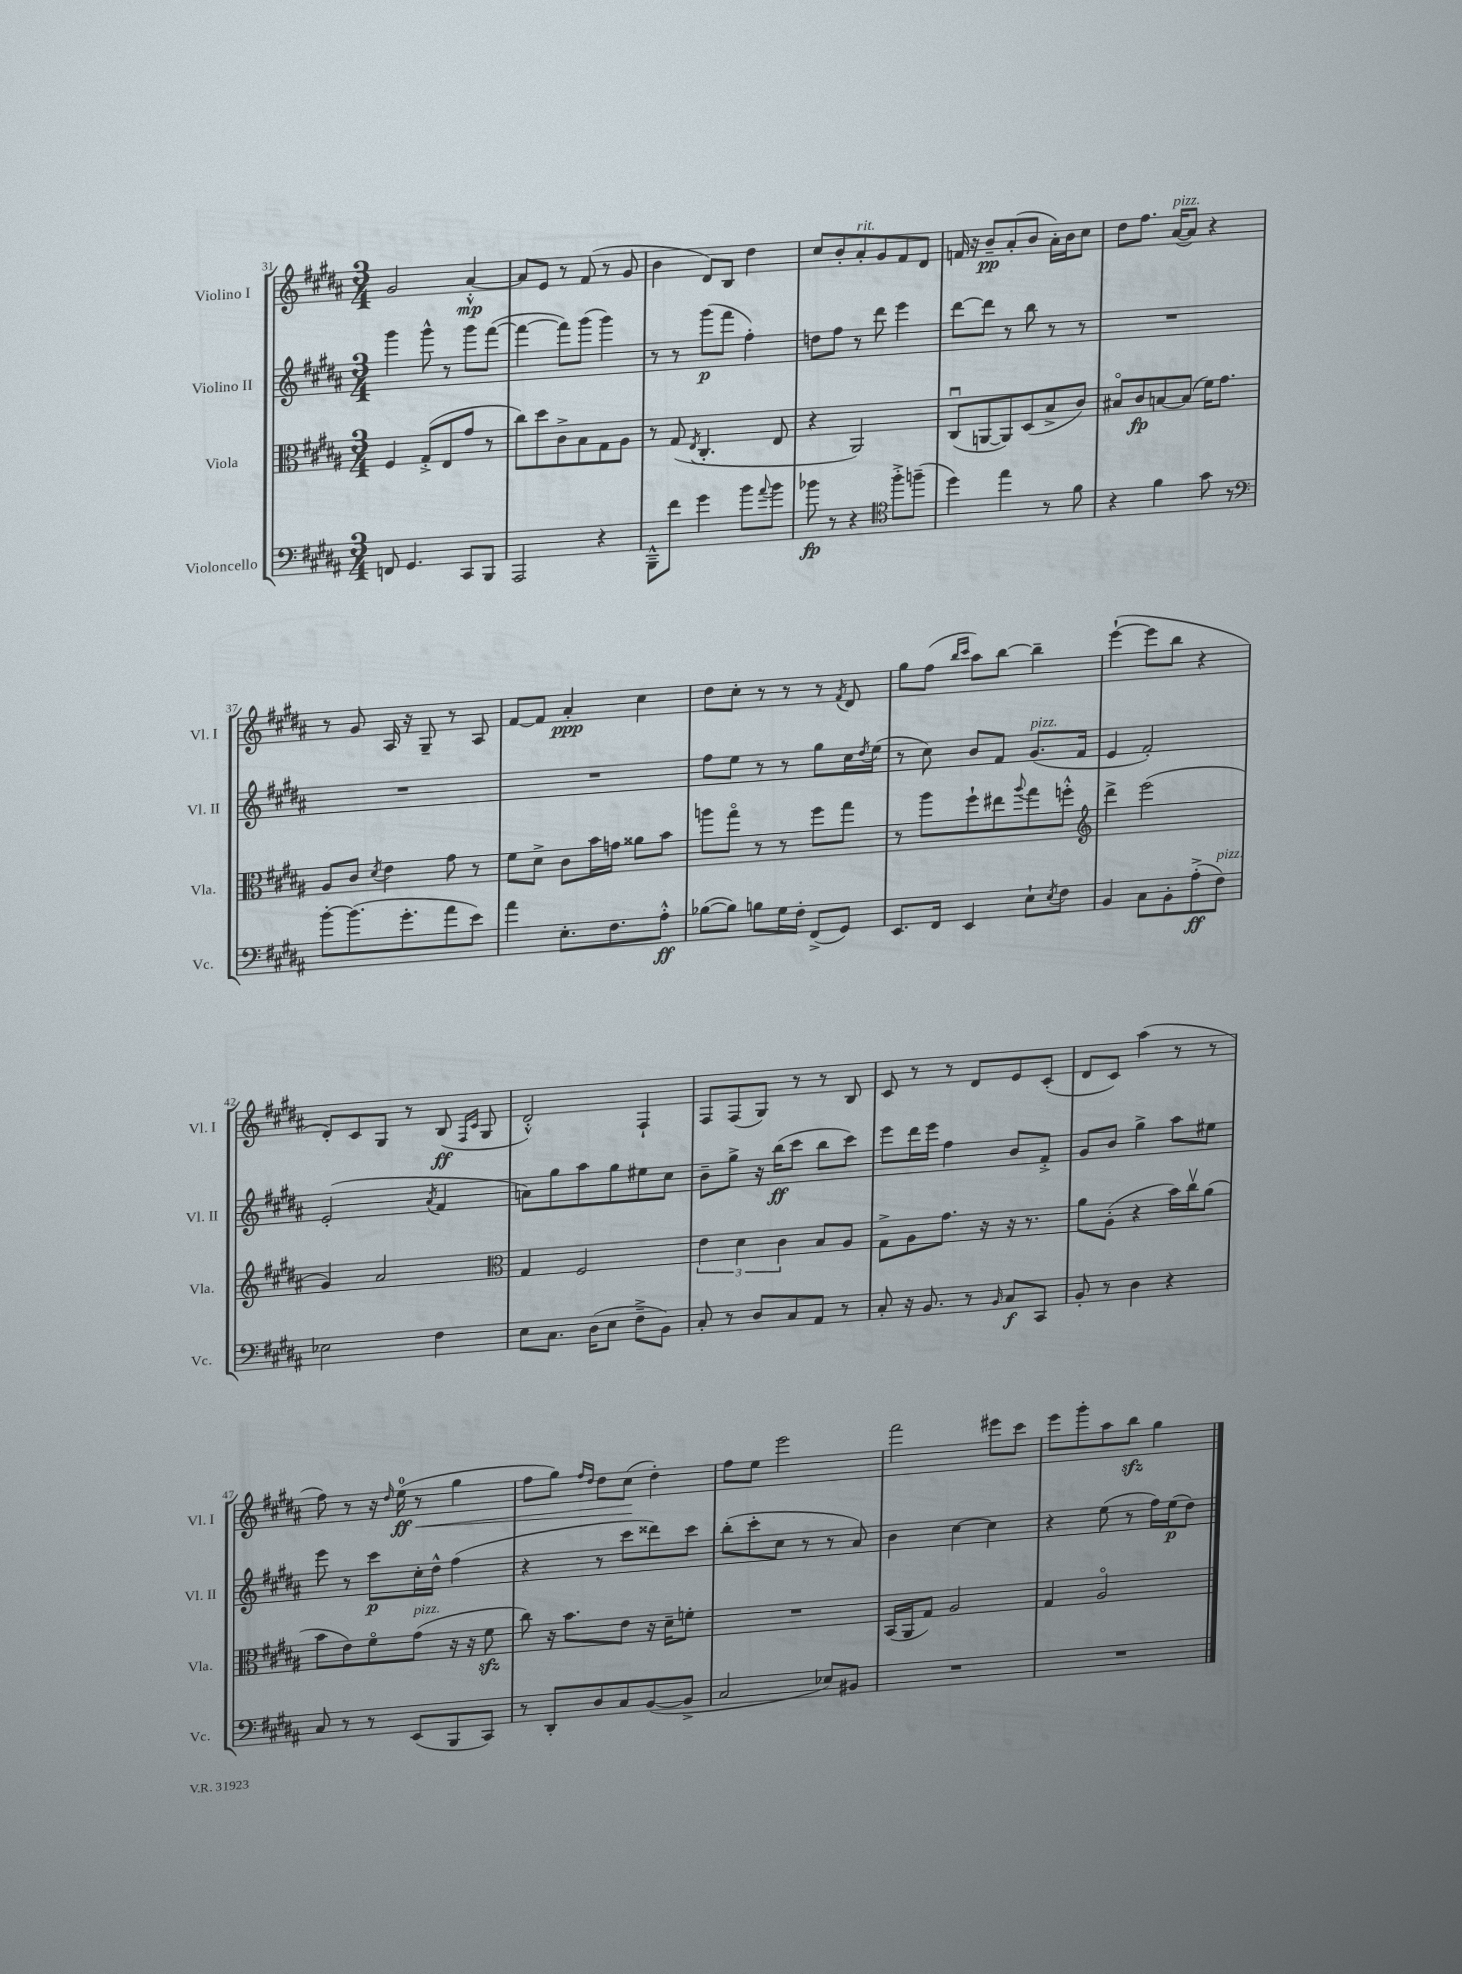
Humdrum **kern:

**kern	**dynam	**kern	**dynam	**kern	**dynam	**kern	**dynam
*part4	*part4	*part3	*part3	*part2	*part2	*part1	*part1
*staff4	*staff4	*staff3	*staff3	*staff2	*staff2	*staff1	*staff1
*I"Violoncello	*	*I"Viola	*	*I"Violino II	*	*I"Violino I	*
*I'Vc.	*	*I'Vla.	*	*I'Vl. II	*	*I'Vl. I	*
*clefF4	*	*clefC3	*	*clefG2	*	*clefG2	*
*k[f#c#g#d#a#]	*	*k[f#c#g#d#a#]	*	*k[f#c#g#d#a#]	*	*k[f#c#g#d#a#]	*
*M3/4	*	*M3/4	*	*M3/4	*	*M3/4	*
=31	=31	=31	=31	=31	=31	=31	=31
8FFn/	.	4F#/	.	4ggg#\	.	2g#/	.
4.GG#/	.	.	.	.	.	.	.
.	.	(8G#'^/L	.	8ggg#^^\	.	.	.
.	.	8E/	.	8r	.	.	.
8CC#/L	.	8g#/J	.	8ggg#\L	.	[4a#'^^/	mp
8BBB/J	.	8r	.	([8fff#\J	.	.	.
=32	=32	=32	=32	=32	=32	=32	=32
2AAA#/	.	8cc#\L)	.	4fff#\_	.	8a#/L]	.
.	.	8dd#\	.	.	.	8e/J	.
.	.	8c#^\	.	8fff#\L])	.	8r	.
.	.	8B\	.	(8ggg#\J	.	(8f#/	.
4r	.	8G#\	.	4ggg#\)	.	8r	.
.	.	8A#\J	.	.	.	8g#/	.
=33	=33	=33	=33	=33	=33	=33	=33
8BBB~^^\L	.	8r	.	8r	.	4b\	.
8f#\J	.	(8G#/	.	8r	.	.	.
.	.	8qE/	.	.	.	.	.
4g#\	.	4.C#'/	.	(8ggg#\L	p	8d#/L)	.
.	.	.	.	8fff#\J	.	8B/J	.
8b\L	.	.	.	4ff#'\)	.	4dd#\	.
8qqa#/	.	.	.	.	.	.	.
8b\J	.	8E/	.	.	.	.	.
=34	=34	=34	=34	=34	=34	=34	=34
8b-X\	fp	4r	.	8ddn\L	.	8cc#/L	.
8r	.	.	.	8ff#\J	.	8b'/	.
!	!	!	!	!	!	!LO:TX:a:i:t=rit.	!
4r	.	2AA#/)	.	8r	.	8a#'/	.
.	.	.	.	8ddd#\	.	8g#/	.
*clefC4	*	*	*	*	*	*	*
8ff#'^\L	.	.	.	4eee\	.	8f#/	.
(8ffn~\J	.	.	.	.	.	8d#/J	.
=35	=35	=35	=35	=35	=35	=35	=35
4dd#\)	.	(8C#u/L	.	[8ddd#\L	.	16fn/	.
.	.	.	.	.	.	16r	.
.	.	[8AAn/	.	8ddd#\J]	.	8b~/L	pp
4ee\	.	8AA/])	.	8r	.	(8a#'/	.
.	.	(8D#/	.	8bb\	.	8b/J	.
8r	.	8B^/	.	8r	.	16a#'\LL)	.
.	.	.	.	.	.	16b\J	.
8f#\	.	8c#/J)	.	8r	.	8cc#\J	.
=36	=36	=36	=36	=36	=36	=36	=36
4r	.	8B#X/L	.	2.r	.	8dd#\L	.
.	.	8c#/	fp	.	.	8.ff#\J	.
4f#\	.	[8Bn/	.	.	.	.	.
!	!	!	!	!	!	!LO:TX:a:i:t=pizz.	!
.	.	.	.	.	.	([16a#/KL	.
.	.	(8B/J]	.	.	.	8a#/J])	.
8g#\	.	16f#\KL)	.	.	.	4r	.
.	.	8.g#\J	.	.	.	.	.
8r	.	.	.	.	.	.	.
!!LO:LB:g=z
=37	=37	=37	=37	=37	=37	=37	=37
*clefF4	*	*	*	*	*	*	*
[8b'\L	.	8A#/L	.	2.r	.	8r	.
(8.b\]	.	8c#/J	.	.	.	8g#/	.
.	.	8qd#/	.	.	.	.	.
.	.	4e\	.	.	.	16A#/	.
8.g#'\	.	.	.	.	.	16r	.
.	.	.	.	.	.	8G#~/	.
8a#\	.	8g#\	.	.	.	8r	.
8e\J)	.	8r	.	.	.	8A#/	.
=38	=38	=38	=38	=38	=38	=38	=38
4a#\	.	8f#\L	.	2.r	.	[8f#/L	.
.	.	8d#^\J	.	.	.	8f#/J]	.
8.E'\L	.	8c#\L	.	.	.	4a#'/	ppp
.	.	16b\L	.	.	.	.	.
8.F#\	.	16gn\JJ	.	.	.	.	.
.	.	8a##X\L	.	.	.	4cc#\	.
8A#'^^\J	ff	8b\J	.	.	.	.	.
=39	=39	=39	=39	=39	=39	=39	=39
([8B-X\L	.	8aan\L	.	8ff#\L	.	8dd#\L	.
8B-\J])	.	8gg#\J	.	8ee\J	.	8cc#'\J	.
8Bn\L	.	8r	.	8r	.	8r	.
16G#\L	.	8r	.	8r	.	8r	.
16F#'\JJ	.	.	.	.	.	.	.
(8FF#^/L	.	8ff#\L	.	8gg#\L	.	8r	.
.	.	.	.	.	.	8qf#/	.
8GG#/J)	.	8gg#\J	.	16cc#\L	.	8d#/	.
.	.	.	.	8qdd#/	.	.	.
.	.	.	.	(16ee\JJ	.	.	.
=40	=40	=40	=40	=40	=40	=40	=40
8.EE/L	.	8r	.	8r	.	8gg#\L	.
.	.	8aa#\L	.	8cc#\)	.	(8ff#\J	.
16FF#/Jk	.	.	.	.	.	.	.
.	.	.	.	.	.	16qqbb/LL	.
.	.	.	.	.	.	16qqccc#/JJ	.
4EE/	.	8ff#`\	.	8b/L	.	8aa#\L)	.
.	.	8ee#X\	.	8f#/J	.	[8bb\J	.
.	.	8qqaa#/	.	.	.	.	.
!	!	!	!	!LO:TX:a:i:t=pizz.	!	!	!
8E`\L	.	8gg#\	.	(8.g#/L	.	4bb~\]	.
8qE/	.	.	.	.	.	.	.
8F#\J	.	8ffn'^^\J	.	.	.	.	.
.	.	.	.	16f#/Jk	.	.	.
=41	=41	=41	=41	=41	=41	=41	=41
*	*	*clefG2	*	*	*	*	*
4BB/	.	4ddd#^\	.	4e/	.	([4eee`\	.
8C#\L	.	(2eee\	.	2f#'/)	.	8eee\L]	.
8BB'\	.	.	.	.	.	8bb\J	.
(8A#'^\	ff	.	.	.	.	4r	.
!LO:TX:a:i:t=pizz.	!	!	!	!	!	!	!
8F#\J)	.	.	.	.	.	.	.
!!LO:LB:g=z
=42	=42	=42	=42	=42	=42	=42	=42
2E-X\	.	4g#/)	.	(2e'/	.	8d#'/L)	.
.	.	.	.	.	.	8c#/	.
.	.	2a#/	.	.	.	8G#/J	.
.	.	.	.	.	.	8r	.
.	.	.	.	8qa#/	.	.	.
4F#\	.	.	.	4f#/	.	(8B/	ff
.	.	.	.	.	.	16qqF#/LL	.
.	.	.	.	.	.	16qqc#/JJ	.
.	.	.	.	.	.	8G#/	.
=43	=43	=43	=43	=43	=43	=43	=43
*	*	*clefC3	*	*	*	*	*
8E\L	.	4G#/	.	8an\L)	.	2d#'^^/)	.
8.C#\J	.	.	.	8gg#\	.	.	.
.	.	2F#/	.	8aa#\	.	.	.
(16D#\KL	.	.	.	.	.	.	.
8E\J	.	.	.	8gg#\	.	.	.
8F#~^\L	.	.	.	8ee#X\	.	4F#`/	.
8BB\J)	.	.	.	8cc#\J	.	.	.
=44	=44	=44	=44	=44	=44	=44	=44
8C#'/	.	6e\	.	8b~\L	.	8F#/L	.
8r	.	.	.	8gg#^\J	.	(8F#/	.
.	.	6d#\	.	.	.	.	.
8D#/L	.	.	.	16r	.	8G#/J)	.
.	.	.	.	(16bb\KL	ff	.	.
.	.	6c#\	.	.	.	.	.
8C#/	.	.	.	8ccc#\J	.	8r	.
8AA#/J	.	8B/L	.	8bb\L	.	8r	.
8r	.	8A#/J	.	8ccc#\J)	.	8B/	.
=45	=45	=45	=45	=45	=45	=45	=45
8C#'/	.	8G#^\L	.	8eee\L	.	8c#/	.
16r	.	8A#\	.	16ddd#\L	.	8r	.
8.BB/	.	.	.	16eee\JJ	.	.	.
.	.	8.g#\J	.	4ff#\	.	8r	.
8r	.	.	.	.	.	8d#/L	.
.	.	16r	.	.	.	.	.
16qqBB/	.	.	.	.	.	.	.
8C#/L	f	16r	.	8b/L	.	8e/	.
.	.	8.r	.	.	.	.	.
8CC#/J	.	.	.	8f#'^/J	.	(8c#'/J	.
=46	=46	=46	=46	=46	=46	=46	=46
8BB'/	.	8a#\L	.	8g#/L	.	8d#/L	.
8r	.	(8A#'\J	.	8b/J	.	8c#/J)	.
4D#\	.	4r	.	4gg#^\	.	(4aa#\	.
4r	.	16b\LL)	.	8aa#\L	.	8r	.
.	.	16cc#v\J	.	.	.	.	.
.	.	(8a#\J	.	8ee#X\J	.	8r	.
!!LO:LB:g=z
=47	=47	=47	=47	=47	=47	=47	=47
8C#/	.	8b\L	.	8eee\	.	8ff#\)	.
8r	.	8e\)	.	8r	.	8r	.
8r	.	8f#\	.	8ccc#\L	p	16r	.
.	.	.	.	.	.	16qqdd#/	.
!	!	!	!	!	!	!	!LO:HP:b
.	.	.	.	.	.	(16ee\	< ff
!	!	!LO:TX:a:i:t=pizz.	!	!	!	!	!
(8EE/L	.	(8g#\J	.	16cc#'\L	.	8r	.
.	.	.	.	16dd#^^\JJ	.	.	.
8BBB/	.	16r	.	(4ff#\	.	4gg#\	.
.	.	16r	.	.	.	.	.
8CC#/J)	.	8f#zz\	.	.	.	.	.
=48	=48	=48	=48	=48	=48	=48	=48
8r	.	8cc#\)	.	4r	.	8ff#\L	.
8DD#'/L	.	16r	.	.	.	8gg#\J)	.
.	.	8.b\L	.	.	.	.	.
.	.	.	.	.	.	16qqff#/LL	.
.	.	.	.	.	.	16qqdd#/JJ	.
8D#/	.	.	.	8r	.	8dd#\L	.
8C#/	.	8e\J	.	8ccc#\L	.	(8cc#\J	.
([8BB/	.	16r	.	8ddd##X\)	.	4dd#'\)	[
.	.	16d#~\KL	.	.	.	.	.
8BB^/J]	.	8fn'\J	.	8ccc#\J	.	.	.
=49	=49	=49	=49	=49	=49	=49	=49
2C#/	.	2.r	.	(8bb'\L	.	8ff#\L	.
.	.	.	.	8ccc#'\	.	8ee\J	.
.	.	.	.	8cc#\J	.	2eee\	.
.	.	.	.	8r	.	.	.
8E-X/L)	.	.	.	8r	.	.	.
8BB#X/J	.	.	.	8a#/)	.	.	.
=50	=50	=50	=50	=50	=50	=50	=50
2.r	.	(16BB/LL	.	4b\	.	2fff#\	.
.	.	16AA#/J	.	.	.	.	.
.	.	8G#/J)	.	.	.	.	.
.	.	2A#/	.	[4cc#\	.	.	.
.	.	.	.	4cc#\]	.	8eee#X\L	.
.	.	.	.	.	.	8ccc#\J	.
=51	=51	=51	=51	=51	=51	=51	=51
2.r	.	4G#/	.	4r	.	8eee\L	.
.	.	.	.	.	.	8ggg#'\	.
.	.	2A#/	.	(8ee\	.	8aa#\	.
.	.	.	.	8r	.	8bbzz\J	.
.	.	.	.	16ff#\LL)	.	4gg#\	.
.	.	.	.	(16ee\J	p	.	.
.	.	.	.	8dd#\J)	.	.	.
==	==	==	==	==	==	==	==
*-	*-	*-	*-	*-	*-	*-	*-
